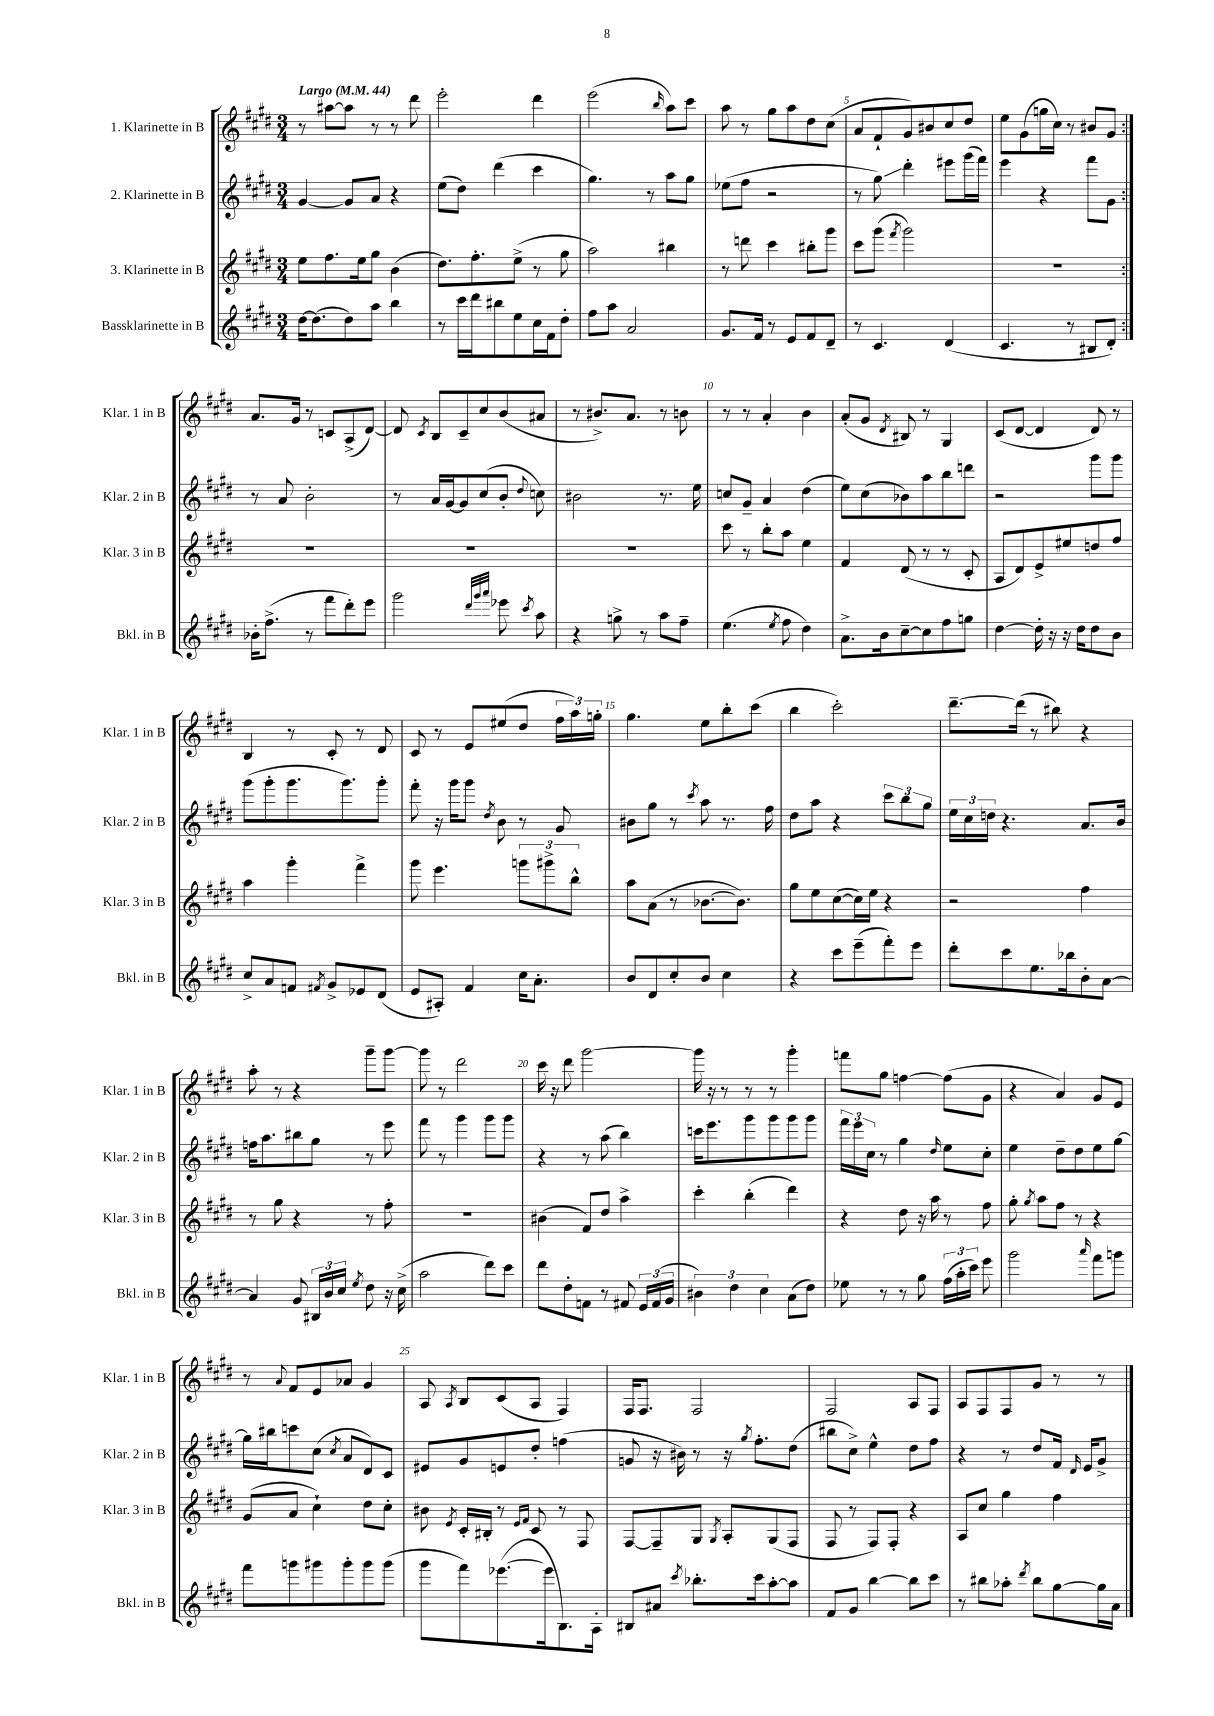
<<
\new StaffGroup <<
\new Staff = "s0" \with { instrumentName = "1. Klarinette in B" shortInstrumentName = "Klar. 1 in B" } {
    \clef treble \key e \major \numericTimeSignature \time 3/4 \tempo "Largo" 4 = 44
    \autoBeamOff \repeat volta 2 { r8 ais''8[~ ais''8] r8 r8 dis'''8 |
    e'''2-. dis'''4 |
    e'''2( \grace { b''16 } a''8[) cis'''8] |
    a''8 r8 gis''8[ a''8 dis''8 cis''8]( |
    a'8[ fis'8-! gis'8) bis'8 cis''8 dis''8] |
    e''8[ gis'8( g''16 cis''16]) r8 bis'8[ gis'8] | }
    a'8.[ gis'16] r8 c'8[ a8->( dis'8]~) |
    dis'8 \acciaccatura { cis'8 } b8[ cis'8-- cis''8 b'8( ais'8] |
    r8 bis'8.[->) a'8.] r8 b'8 |
    r8 r8 a'4-. b'4 |
    a'8[-.( gis'8] \acciaccatura { dis'8 } bis8) r8 gis4 |
    cis'8[( dis'8]~ dis'4 dis'8) r8 |
    b4 r8 cis'8-. r8 dis'8 |
    cis'8 r8 e'8[ eis''8( dis''8] \tuplet 3/2 { fis''16[ a''16) g''16]-. } |
    gis''4. e''8[ b''8-. cis'''8]( |
    b''4 cis'''2-.) |
    dis'''8.[~-- dis'''16]( r8 bis''8) r4 |
    a''8-. r8 r4 gis'''8[-- gis'''8]~ |
    gis'''8 r8 dis'''2 |
    cis'''16 r16 dis'''8 gis'''2~ |
    gis'''16 r16 r8 r8 r8 gis'''4-. |
    f'''8[ gis''8] f''4~ f''8[( gis'8] |
    r4 a'4) gis'8[ e'8] |
    r8 \appoggiatura { a'8 } fis'8[ e'8 aes'8] gis'4 |
    a8 \acciaccatura { a8 } b8[ cis'8( a8] fis4) |
    fis16[ fis8.] fis2 |
    fis2 a8[ fis8] |
    a8[ fis8 fis8 gis'8] r8 r8 \bar "|." |
}
\new Staff = "s1" \with { instrumentName = "2. Klarinette in B" shortInstrumentName = "Klar. 2 in B" } {
    \clef treble \key e \major \numericTimeSignature \time 3/4
    \autoBeamOff \repeat volta 2 { gis'4~ gis'8[ a'8] r4 |
    e''8[( dis''8]) dis'''4( cis'''4 |
    gis''4.) r8 a''8[ gis''8] |
    ees''8[( fis''8] r2 |
    r8 gis''8\glissando) dis'''4-. eis'''8[ gis'''16( fis'''16]) |
    e'''4 r4 fis'''8[ gis'8] | }
    r8 a'8 b'2-. |
    r8 a'16[ gis'16~ gis'8 cis''8( b'8]-. \appoggiatura { dis''8 } c''8) |
    bis'2 r8. e''16 |
    c''8[ gis'8]-- a'4 dis''4( |
    e''8[) cis''8( bes'8) a''8 b''8 d'''8] |
    r2 gis'''8[ gis'''8] |
    gis'''8[( gis'''8-. gis'''8. gis'''8.) gis'''8]-. |
    fis'''8-. r16 gis'''16[ gis'''8] \acciaccatura { dis''8 } b'8 r8 gis'8 |
    bis'8[ gis''8] r8 \acciaccatura { cis'''8 } a''8 r8. fis''16 |
    dis''8[ a''8] r4 \tuplet 3/2 { cis'''8[ b''8 gis''8] } |
    \tuplet 3/2 { e''16[ cis''16 d''16] } r4. a'8.[ b'16] |
    f''16[ a''8. bis''8 gis''8] r8 e'''8 |
    fis'''8 r8 gis'''4 gis'''8[ gis'''8] |
    r4 r8 a''8( b''4) |
    c'''16[ e'''8. gis'''8 gis'''8 gis'''8 gis'''8] |
    \tuplet 3/2 { fis'''16[ e'''16 cis''16] } r8 gis''4 \grace { dis''16 } e''8[ cis''8]-. |
    e''4 dis''8[-- dis''8 e''8 gis''8]~ |
    gis''16[ bis''16 c'''8 cis''8]( \acciaccatura { cis''8 } a'8[ dis'8) cis'8] |
    eis'8[ gis'8 e'8 dis''8]-. f''4( |
    g'8 r16 bis'16) r8 r16 \acciaccatura { gis''8 } fis''8.[-. dis''8]( |
    bis''8[ cis''8]->) e''4-^ dis''8[ fis''8] |
    r4 r8 dis''8[ fis'16] \grace { dis'16 } e'16[ gis'8]-> \bar "|." |
}
\new Staff = "s2" \with { instrumentName = "3. Klarinette in B" shortInstrumentName = "Klar. 3 in B" } {
    \clef treble \key e \major \numericTimeSignature \time 3/4
    \autoBeamOff \repeat volta 2 { e''8[ fis''8. e''16 gis''8] b'4( |
    dis''8.[) fis''8.-. e''8]->( r8 gis''8 |
    a''2) bis''4 |
    r8 d'''8 cis'''4 bis''8[-. gis'''8] |
    cis'''8[ gis'''8]( \acciaccatura { fis'''8 } gis'''2) |
    R2. | }
    R2. |
    R2. |
    R2. |
    cis'''8 r8 b''8[-. a''8] e''4 |
    fis'4 dis'8( r8 r8 cis'8-. |
    a8[ dis'8) e'8-> eis''8 d''8 fis''8] |
    a''4 gis'''4-. fis'''4-> |
    gis'''8 e'''4. \tuplet 3/2 { g'''8[ gis'''8-> b''8]-^ } |
    a''8[ a'8]( r8 bes'8.[~ bes'8.]) |
    gis''8[ e''8 cis''8~( cis''16) e''16] r4 |
    r2 fis''4 |
    r8 gis''8 r4 r8 fis''8-. |
    R2. |
    bis'4( fis'8[) dis''8] a''4-> |
    cis'''4-. b''4-.( dis'''4) |
    r4 dis''8 r16 a''16 r8 fis''8 |
    gis''8-. \acciaccatura { gis''8 } a''8[ fis''8] r8 r4 |
    gis'8[( a'8] cis''4-!) dis''8[ cis''8]-. |
    bis'8 \acciaccatura { e'8 } cis'16[-. bis16]-. r8 \grace { e'16[ fis'16] } cis'8 r8 fis8 |
    fis8[~ fis8-- gis8] \acciaccatura { gis8 } a8[-. gis8( fis8] |
    fis8 r8 fis8[) fis8]-. r4 |
    a8[ cis''8] gis''4 fis''4 \bar "|." |
}
\new Staff = "s3" \with { instrumentName = "Bassklarinette in B" shortInstrumentName = "Bkl. in B" } {
    \clef treble \key e \major \numericTimeSignature \time 3/4
    \autoBeamOff \repeat volta 2 { dis''16[~ dis''8.( dis''8) a''8] b''4 |
    r8 cis'''16[ dis'''16 bis''8 e''8 cis''16 fis'16 dis''8]-. |
    fis''8[ a''8] a'2 |
    gis'8.[ fis'16] r8 e'8[ fis'8 dis'8]-- |
    r8 cis'4. dis'4( |
    cis'4. r8 bis8[ dis'8]-.) | }
    bes'16[-. fis''8.]->( r8 fis'''8[ dis'''8-.) e'''8] |
    gis'''2 \grace { dis'''32[ gis'''32 a'''32] } ees'''8 \acciaccatura { cis'''8 } a''8 |
    r4 g''8-> r8 a''8[ fis''8]-- |
    e''4.( \acciaccatura { e''8 } fis''8 dis''4) |
    a'8.[-> b'16 cis''8~-- cis''8 fis''8 g''8] |
    dis''4~ dis''16-. r16 r16 dis''16[ dis''8 b'8] |
    cis''8[-> a'8 f'8] \acciaccatura { fis'8 } gis'8[-> ees'8 dis'8]( |
    e'8[ ais8]-.) fis'4 cis''16[ a'8.]-. |
    b'8[ dis'8 cis''8-. b'8] cis''4 |
    r4 cis'''8[ e'''8--( fis'''8-.) e'''8] |
    dis'''8[-. cis'''8 e''8. bes''16 b'8-. a'8]~ |
    a'4 gis'8 \tuplet 3/2 { bis16[ b'16 cis''16] } \acciaccatura { e''8 } dis''8 r16 cis''16->( |
    a''2 dis'''8[) cis'''8] |
    dis'''8[ dis''8-. f'8] r8 fis'8 \tuplet 3/2 { e'16[ fis'16( gis'16] } |
    \tuplet 3/2 { bis'4) dis''4 cis''4 } a'8[( dis''8]) |
    ees''8 r8 r8 gis''8 \tuplet 3/2 { fis''16[( a''16-. cis'''16]) } e'''8 |
    gis'''2 \grace { a'''16 } fis'''8[ g'''8] |
    fis'''8[ g'''8 gis'''8 gis'''8-. gis'''8 gis'''8]( |
    gis'''8[ fis'''8) ees'''8.~( ees'''16 b8.) a16]-. |
    bis8[ ais'8] \acciaccatura { cis'''8 } bes''8.[-. cis'''16 a''8~-. a''8] |
    fis'8[ gis'8] b''4~ b''8[ cis'''8] |
    r8 bis''8[ aes''8]-. \acciaccatura { dis'''8 } bis''8[ gis''8~ gis''16 a'16] \bar "|." |
}
>>
>>
\layout { \context { \Score \override BarNumber.break-visibility = ##(#f #t #t) barNumberVisibility = #(every-nth-bar-number-visible 5) } }
